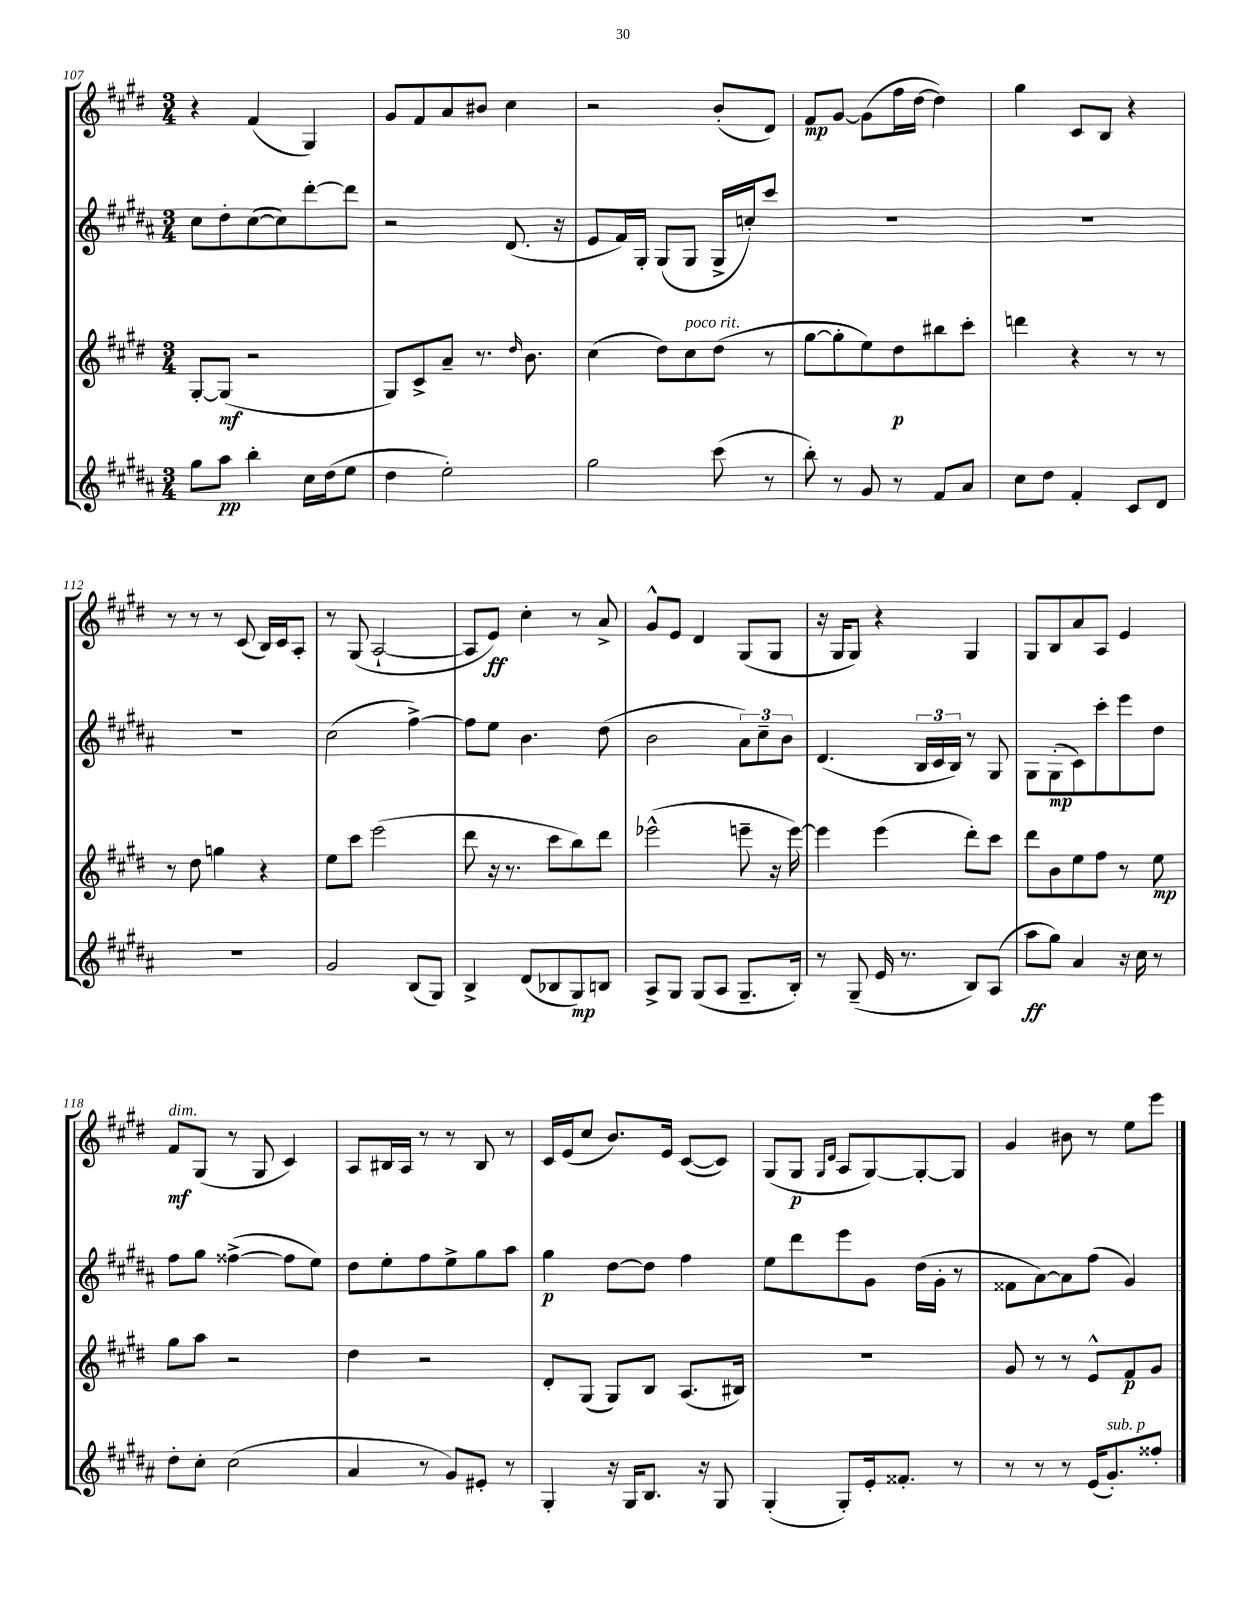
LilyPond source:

<<
\new StaffGroup <<
\new Staff = "s0" {
    \clef treble \key e \major \numericTimeSignature \time 3/4
    r4 fis'4( gis4) |
    gis'8 fis'8 a'8 bis'8 cis''4 |
    r2 b'8-.( dis'8) |
    fis'8\mp gis'8~ gis'8( fis''16 dis''16~ dis''4) |
    gis''4 cis'8 b8 r4 |
    r8 r8 r8 cis'8( b16) cis'16 a8-. |
    r8 gis8( a2~-! |
    a8 e'8\ff) cis''4-. r8 a'8-> |
    gis'8-^ e'8 dis'4 gis8( gis8 |
    r16 gis16 gis8) r4 gis4 |
    gis8 b8 a'8 a8 e'4 |
    fis'8\mf^\markup { \italic "dim." } gis8( r8 gis8 cis'4) |
    a8 bis16 a16 r8 r8 bis8 r8 |
    cis'16 e'16( cis''8 b'8.) e'16 cis'8~( cis'8) |
    gis8( gis8\p \grace { gis16 dis'16 } a8 gis8~) gis8~-. gis8 |
    gis'4 bis'8 r8 e''8 e'''8 \bar "|." |
}
\new Staff = "s1" {
    \clef treble \key b \major \numericTimeSignature \time 3/4
    cis''8 dis''8-. cis''8~( cis''8) dis'''8~-. dis'''8 |
    r2 dis'8.( r16 |
    e'8 fis'16) gis16-. gis8( gis8 gis16-> c''16-.) cis'''8 |
    R2. |
    R2. |
    R2. |
    cis''2( fis''4~->) |
    fis''8 e''8 b'4. dis''8( |
    b'2 \tuplet 3/2 { ais'8) cis''8-- b'8 } |
    dis'4.( \tuplet 3/2 { b16 cis'16 b16) } r8 gis8 |
    gis8 gis8-.\mp( cis'8) cis'''8-. e'''8 dis''8 |
    fis''8 gis''8 fisis''4~->( fisis''8 e''8) |
    dis''8 e''8-. fis''8 e''8-> gis''8 ais''8 |
    gis''4\p dis''8~ dis''8 fis''4 |
    e''8 dis'''8 e'''8 gis'8 dis''16( gis'16-. r8 |
    fisis'8 ais'8~) ais'8 fis''8( gis'4) \bar "|." |
}
\new Staff = "s2" {
    \clef treble \key e \major \numericTimeSignature \time 3/4
    gis8~-. gis8\mf( r2 |
    gis8) cis'8-> a'8-- r8. \grace { dis''16 } b'8. |
    cis''4( dis''8) cis''8^\markup { \italic "poco rit." } dis''8( r8 |
    gis''8~ gis''8-. e''8) dis''8\p bis''8 cis'''8-. |
    d'''4 r4 r8 r8 |
    r8 dis''8 g''4 r4 |
    e''8 cis'''8 e'''2( |
    dis'''8 r16 r8. cis'''8 b''8) dis'''8 |
    ees'''2-^( e'''8-- r16 e'''16~) |
    e'''4 e'''4( dis'''8-.) cis'''8 |
    dis'''8 b'8 e''8 fis''8 r8 e''8\mp |
    gis''8 a''8 r2 |
    dis''4 r2 |
    dis'8-. gis8( gis8) b8 a8.( bis16) |
    R2. |
    gis'8 r8 r8 e'8-^ fis'8\p gis'8 \bar "|." |
}
\new Staff = "s3" {
    \clef treble \key b \major \numericTimeSignature \time 3/4
    gis''8 ais''8\pp b''4-. cis''16 dis''16( e''8 |
    dis''4 e''2-.) |
    gis''2 cis'''8( r8 |
    b''8-.) r8 gis'8 r8 fis'8 ais'8 |
    cis''8 dis''8 fis'4-. cis'8 dis'8 |
    R2. |
    gis'2 b8( gis8) |
    b4-> dis'8( bes8 gis8\mp) b8 |
    ais8-> gis8 gis8( ais8 gis8.-- b16-.) |
    r8 gis8--( e'16 r8. b8) ais8( |
    ais''8\ff gis''8) ais'4 r16 cis''16 r8 |
    dis''8-. cis''8-. cis''2( |
    ais'4 r8 gis'8) eis'8-. r8 |
    gis4-. r16 gis16 b8. r16 gis8 |
    gis4-.( gis8-.) e'16-. fisis'8.-. r8 |
    r8 r8 r8 e'16( gis'8.-.^\markup { \italic "sub. p" }) fisis''8-. \bar "|." |
}
>>
>>
\layout { \context { \Score currentBarNumber = #107 } }
